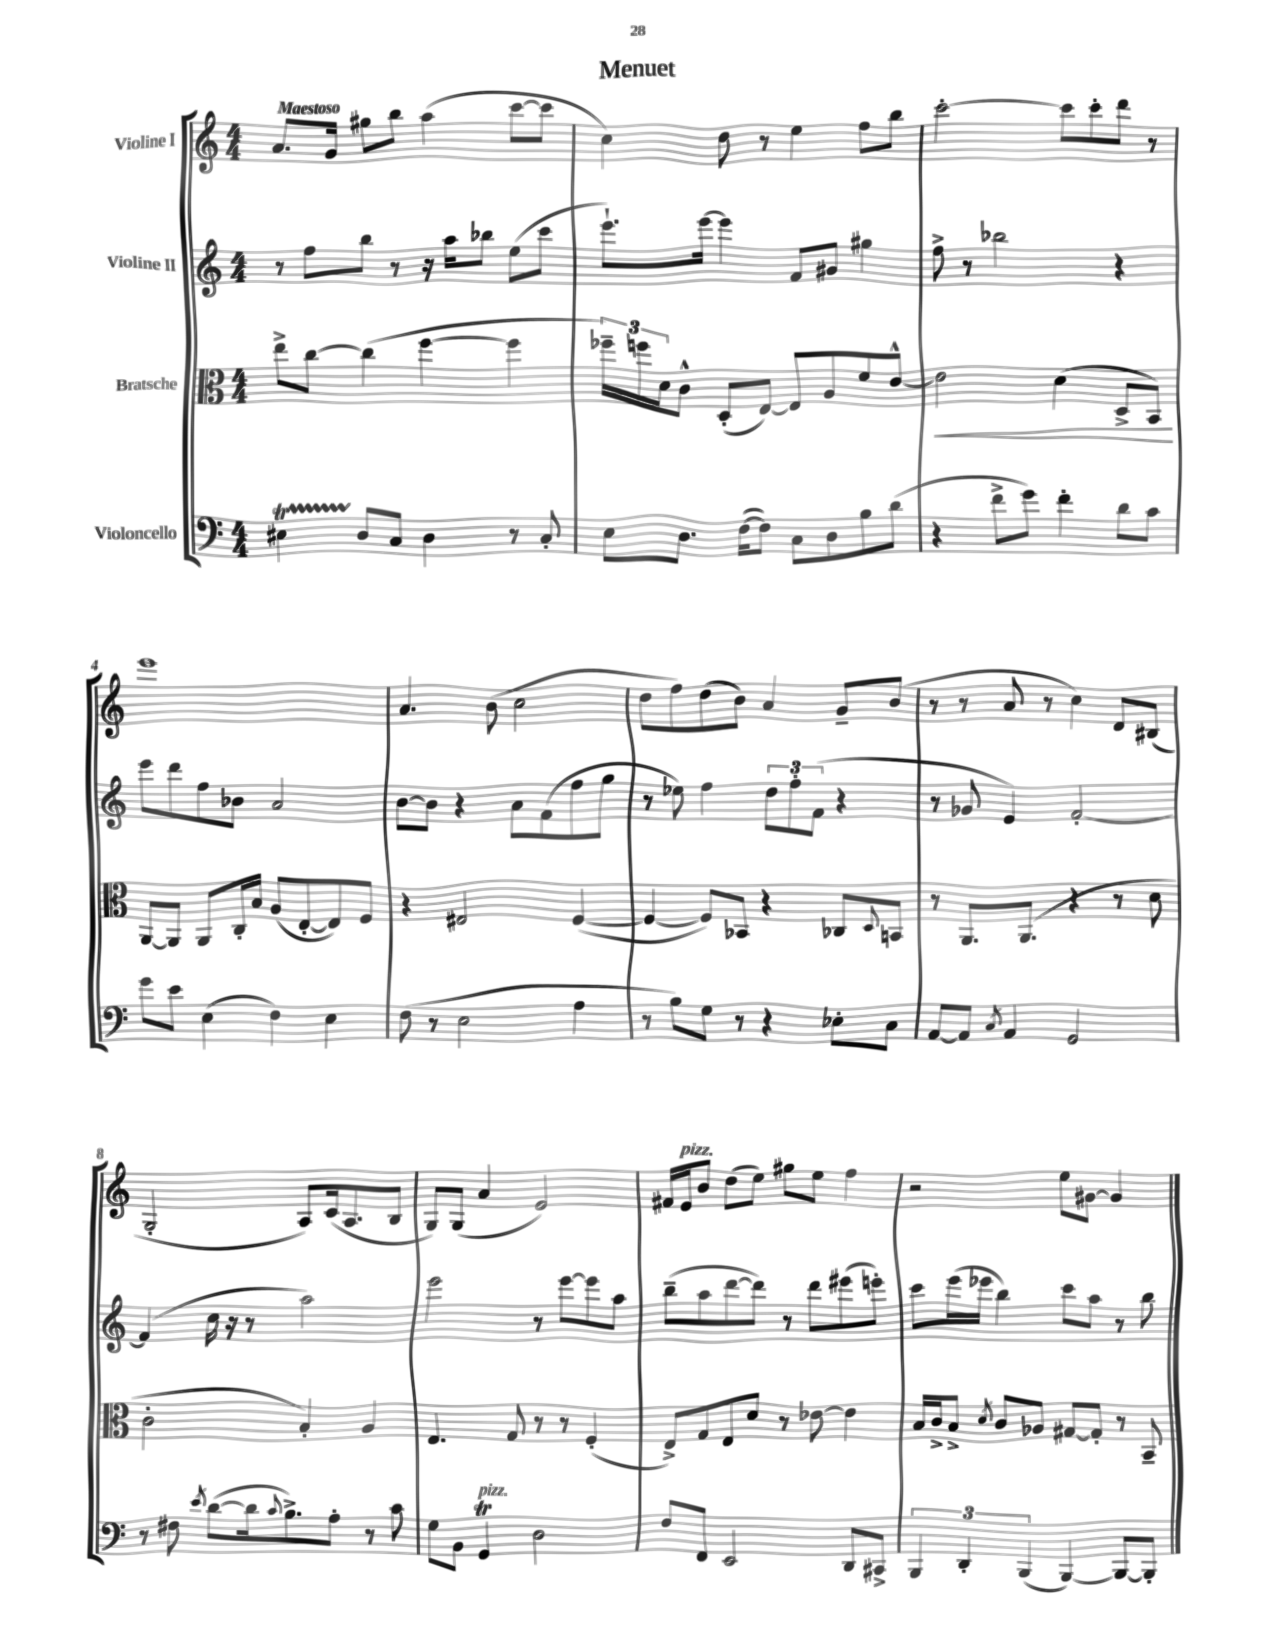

**kern	**kern	**dynam	**kern	**kern
*part4	*part3	*part3	*part2	*part1
*staff4	*staff3	*staff3	*staff2	*staff1
*I"Violoncello	*I"Bratsche	*	*I"Violine II	*I"Violine I
*clefF4	*clefC3	*	*clefG2	*clefG2
*k[]	*k[]	*	*k[]	*k[]
*M4/4	*M4/4	*	*M4/4	*M4/4
=1	=1	=1	=1	=1
!	!	!	!	!LO:TX:a:B:t=Maestoso
4E#Xt\	8ee^\L	.	8r	8.a/L
.	[8cc\J	.	8ff\L	.
.	.	.	.	16g/Jk
8D/L	(4cc\]	.	8bb\J	8gg#X\L
8C/J	.	.	8r	8bb\J
4D\	[4ff\	.	16r	(4aa\
.	.	.	16aa\KL	.
.	.	.	8bb-X\J	.
8r	4ff\]	.	(8ee\L	[8ccc\L
8C'/	.	.	8ccc\J	8ccc\J]
=2	=2	=2	=2	=2
8E\L	24ff-X~\LL)	.	8.eee`\L)	4cc\)
.	24ffn\	.	.	.
.	24d\J	.	.	.
8.D\J	8c^^\J	.	.	.
.	.	.	[16eee\Jk	.
.	(8D'/L	.	4eee\]	8dd\
([16F\KL	.	.	.	.
8F\J])	[8E/J)	.	.	8r
8C\L	8E/L]	.	8f/L	4ee\
8D\	8A/	.	8g#X/J	.
8B\	8f/	.	4gg#X\	8ff\L
(8d\J	[8e^^/J	.	.	8bb\J
=3	=3	=3	=3	=3
!	!	!LO:HP:b	!	!
4r	2e\]	<	8ff^\	[2ccc'\
.	.	.	8r	.
8f^\L	.	.	2bb-X\	.
8g\J)	.	.	.	.
4f'\	(4d\	.	.	8ccc\L]
.	.	.	.	8ccc'\
8d\L	8D^/L	.	4r	8ddd\J
8c\J	8BB/J)	.	.	8r
.	.	[	.	.
!!LO:LB:g=z
=4	=4	=4	=4	=4
8g\L	[8AA/L	.	8eee\L	1eee
8e\J	8AA/J]	.	8ddd\	.
(4E\	8AA/L	.	8ff\	.
.	16C'/L	.	8b-X\J	.
.	16B/JJ	.	.	.
4F\)	(8A/L	.	2a/	.
.	[8E'/	.	.	.
4E\	8E/])	.	.	.
.	8F/J	.	.	.
=5	=5	=5	=5	=5
(8F\	4r	.	[8b\L	4.a/
8r	.	.	8b\J]	.
2E\	2E#X/	.	4r	.
.	.	.	.	(8b\
.	.	.	8a\L	2cc\
.	.	.	(8f\	.
4A\	([4F/	.	8ff\	.
.	.	.	8gg\J	.
=6	=6	=6	=6	=6
8r	4F/_	.	8r	8dd\L
8B\L)	.	.	8ee-X\)	8ff\)
8G\J	8F/L])	.	4ff\	(8dd\
8r	8BB-X/J	.	.	8b\J)
4r	4r	.	12dd\L	4a/
.	.	.	12ff'\	.
.	.	.	(12f\J	.
8E-X'\L	8C-X/L	.	4r	8g~/L
.	8qqD/	.	.	.
8C\J	8BBn/J	.	.	(8b/J
=7	=7	=7	=7	=7
[8AA/L	8r	.	8r	8r
8AA/J]	8.AA/L	.	8g-X/	8r
8qC/	.	.	.	.
4AA/	.	.	4e/)	8a/
.	(8.AA/J	.	.	.
.	.	.	.	8r
2GG/	4r	.	[2f'/	4cc\)
.	8r	.	.	8d/L
.	8d\	.	.	(8B#X/J
!!LO:LB:g=z
=8	=8	=8	=8	=8
8r	2c'\	.	(4f/]	2G'/
8F#X\	.	.	.	.
8qe/	.	.	.	.
([8d\L	.	.	16cc\	.
.	.	.	16r	.
16d\k]	.	.	8r	.
8qqc/	.	.	.	.
8.B^\)	.	.	.	.
.	4B'/)	.	2aa\)	8A/L)
8A'\J	.	.	.	(16c/k
.	.	.	.	8.A/
8r	4A/	.	.	.
8c\	.	.	.	8B/J
=9	=9	=9	=9	=9
8G\L	4.E/	.	2eee\	8G/L)
8BB\J	.	.	.	(8G/J
!LO:TX:a:i:t=pizz.	!	!	!	!
4GGT/	.	.	.	4a/
.	8G/	.	.	.
2D\	8r	.	8r	2e/)
.	8r	.	[8eee\L	.
.	(4F'/	.	8eee\]	.
.	.	.	8aa\J	.
=10	=10	=10	=10	=10
8F/L	8E^/L)	.	(8bb~\L	16f#X/LL
!	!	!	!	!LO:TX:a:i:t=pizz.
.	.	.	.	16e/J
8FF/J	8G/	.	8aa\	8b/J
2EE/	8E/	.	[8ddd\	(8dd\L
.	8d/J	.	8ddd\J])	8ee\J)
.	8r	.	8r	8gg#X\L
.	[8e-X\	.	8ddd\L	8ee\J
8DD/L	4e-\]	.	(8eee#X\	4ff\
8CC#X^/J	.	.	8eeen'\J)	.
=11	=11	=11	=11	=11
6BBB/	16B/LL	.	8ccc\L	2r
.	16c^/J	.	.	.
.	8B^/J	.	(16eee\L	.
6DD'/	.	.	.	.
.	.	.	16eee-X\JJ	.
.	8qd/	.	.	.
.	8c/L	.	4bb\)	.
(6BBB/	.	.	.	.
.	8A-X/J	.	.	.
[4BBB/)	[8G#X/L	.	8ccc\L	8ee\L
.	8G#'/J]	.	8aa\J	[8g#X\J
8BBB/L_	8r	.	8r	4g#/]
8BBB'/J]	8BB~/	.	8bb\	.
==	==	==	==	==
*-	*-	*-	*-	*-
